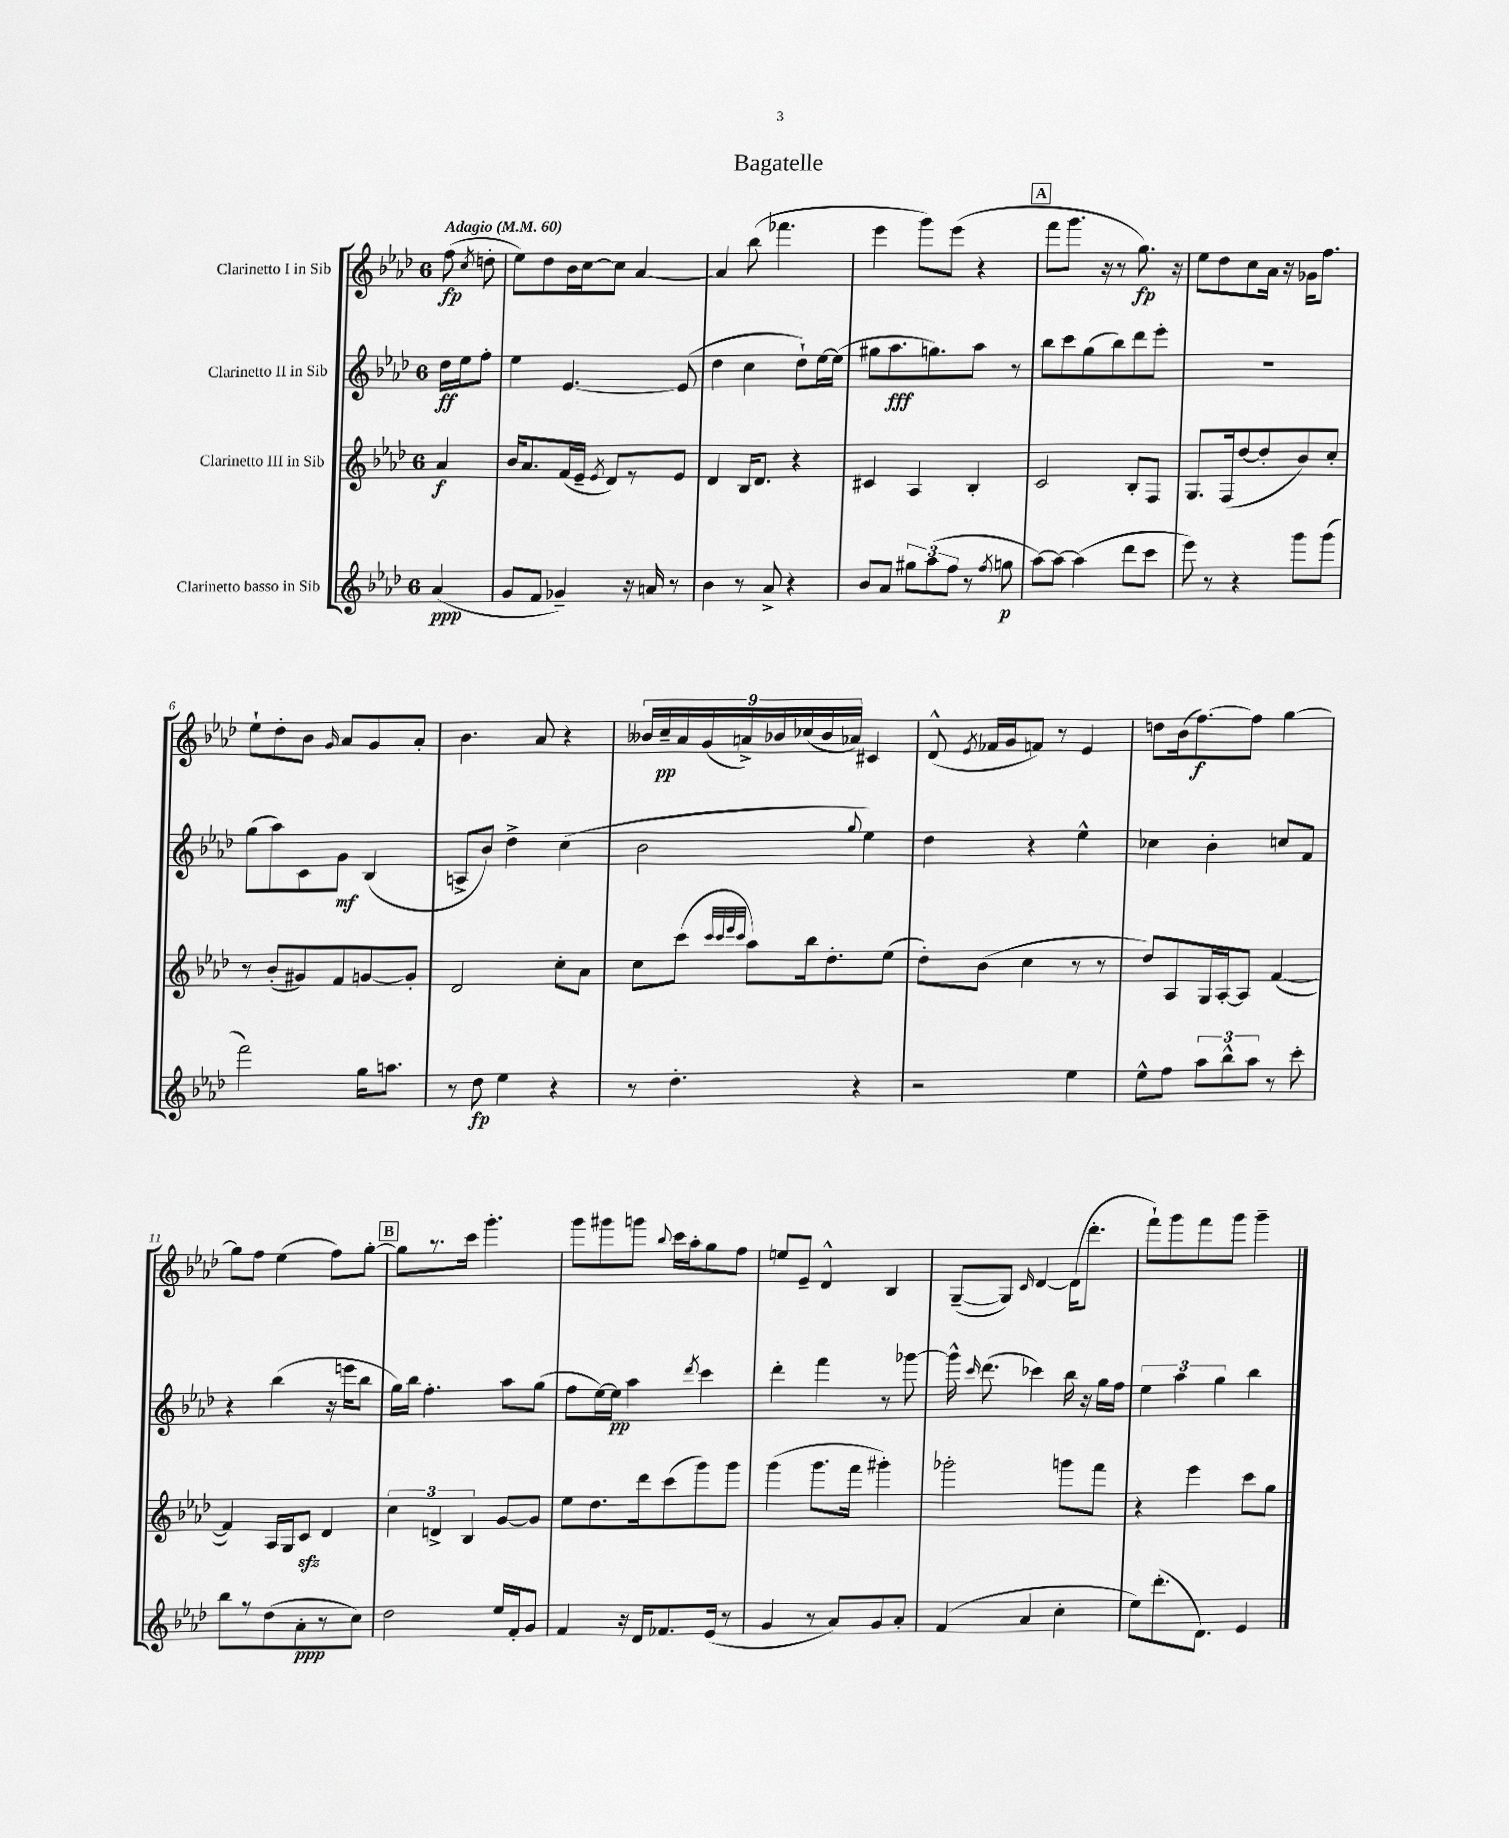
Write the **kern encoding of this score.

**kern	**kern	**kern	**kern
*staff4	*staff3	*staff2	*staff1
*clefG2	*clefG2	*clefG2	*clefG2
*k[b-e-a-d-]	*k[b-e-a-d-]	*k[b-e-a-d-]	*k[b-e-a-d-]
*M6/8	*M6/8	*M6/8	*M6/8
*MM60	*MM60	*MM60	*MM60
(4a-	4a-	16dd-	(8ff
.	.	16ee-	.
.	.	.	8qcc
.	.	8ff'	8dd'
=	=	=	=
8g	16b-	4ee-	8ee-)
.	8.a-	.	.
8f	.	.	8dd-
4g-~)	(16f	[4.e-	16b-
.	16e-~	.	[16cc
.	8qe-	.	.
.	8d-)	.	8cc]
16r	8r	.	[4a-
16a	.	.	.
8r	8e-	(8e-]	.
=	=	=	=
4b-	4d-	4dd-	4a-]
8r	16B-	4cc	(8bb-
.	8.d-	.	.
8a-^	.	.	4.fff-
4r	4r	8dd-`)	.
.	.	[16ee-	.
.	.	(16ee-]	.
=	=	=	=
8b-	4c#	8gg#	4eee-
8a-	.	8.aa-	.
12gg#	4A-	.	8ggg)
.	.	8.gg)	.
(12aa-	.	.	.
.	.	.	(8eee-
12ff	.	.	.
8r	4B-'	8aa-	4r
8qff	.	.	.
8gg	.	8r	.
=	=	=	=
[8aa-)	2c	8bb-	8fff
8aa-_	.	8ccc	8.ggg
(4aa-]	.	(8gg	.
.	.	.	16r
.	.	8bb-)	8r
8ddd-	8B-'	8ddd-	8.gg)
8ccc	8F	8eee-'	.
.	.	.	16r
=	=	=	=
8eee-)	8.G	2.r	8ee-
8r	.	.	8dd-
.	(16F	.	.
4r	[8dd-	.	8cc
.	8dd-']	.	16a-
.	.	.	16r
8ggg	8b-)	.	16g-
.	.	.	8.ff
(8ggg	8cc'	.	.
=	=	=	=
2fff)	8r	(8gg	8ee-`
.	(8b-'	8aa-)	8dd-'
.	8g#)	8c	8b-
.	.	.	16qqg
.	8f	8g	8a-
16gg	[8g	(4B-	8g
8.aa	.	.	.
.	8g']	.	8a-'
=	=	=	=
8r	2d-	8A^	4.b-
8dd-	.	8b-)	.
4ee-	.	4dd-^	.
.	.	.	8a-
4r	8cc'	(4cc	4r
.	8a-	.	.
=	=	=	=
8r	8cc	2b-	18b--
.	.	.	18cc~
.	.	.	18a-
4.dd-'	(8ccc	.	.
.	.	.	(18g
.	.	.	18a^)
.	32qqccc	.	.
.	32qqccc	.	.
.	32qqeee-	.	.
.	32qqccc	.	.
.	8aa-)	.	.
.	.	.	18b-
.	.	.	(18cc-
.	16bb-	.	.
.	.	.	18b-
.	8.dd-'	.	.
.	.	.	18a-)
.	.	8qqgg	.
4r	.	4ee-)	4c#
.	(8ee-	.	.
=	=	=	=
2r	8dd-')	4dd-	(8d-^^
.	.	.	8qe-
.	(8b-	.	16f-
.	.	.	16g
.	4cc	4r	8f)
.	.	.	8r
4ee-	8r	4ee-^^	4e-
.	8r	.	.
=	=	=	=
8ee-^^	8dd-)	4cc-	8dd
8ff	8A-	.	(16b-
.	.	.	[8.ff)
12aa-	16G	4b-'	.
.	[16A-'	.	.
12bb-^^	.	.	.
.	8A-]	.	8ff]
12aa-	.	.	.
8r	([4f	8cc	[4gg
8ccc'	.	8f	.
=	=	=	=
8bb-	4f])	4r	8gg]
8r	.	.	8ff
(8dd-	16A-	(4bb-	(4ee-
.	16G	.	.
8a-'	8c	.	.
8r	4d-	16r	8ff)
.	.	16eee	.
8cc)	.	8bb-	[8gg'
=	=	=	=
2dd-	6cc	16gg)	8gg]
.	.	16bb-	.
.	.	4.ff'	8.r
.	6d^	.	.
.	.	.	16ccc
.	6B-	.	.
.	.	.	4.ggg'
16ee-	[8g	8aa-	.
16f'	.	.	.
8g	8g]	(8gg	.
=	=	=	=
4f	8ee-	8ff	8ggg
.	8.dd-	[16ee-)	8ggg#
.	.	16ee-]	.
16r	.	4aa-	8ggg
16d-	16ddd-	.	.
.	.	.	8qqbb-
8.f-	(8ccc	.	16ccc
.	.	.	16aa-'
.	.	8qddd-	.
.	8ggg)	4ccc	8gg
(16e-	.	.	.
8r	8ggg	.	8ff
=	=	=	=
4g	(4ggg	4ddd-'	8ee
.	.	.	8e-~
8r	8.ggg	4fff	4d-^^
8a-)	.	.	.
.	16fff	.	.
8g	4ggg#')	8r	4B-
8a-'	.	[8ggg-	.
=	=	=	=
(4f	2ggg-'	16ggg-^^]	([8G~
.	.	16qqccc	.
.	.	(8.ddd-	.
.	.	.	8G])
.	.	.	16qqc
4a-	.	4ccc-)	[4d-
4cc'	8ggg	16bb-	(16d-]
.	.	16r	8.ddd-'
.	8fff	16gg	.
.	.	16ff	.
=	=	=	=
8ee-)	4r	6ee-	8fff`)
(8.ddd-'	.	.	8ggg
.	.	6aa-	.
.	4eee-	.	8fff
8.d-)	.	.	.
.	.	6gg	.
.	.	.	8ggg
4e-	8ccc	4bb-	4ggg~
.	8gg	.	.
==	==	==	==
*-	*-	*-	*-
